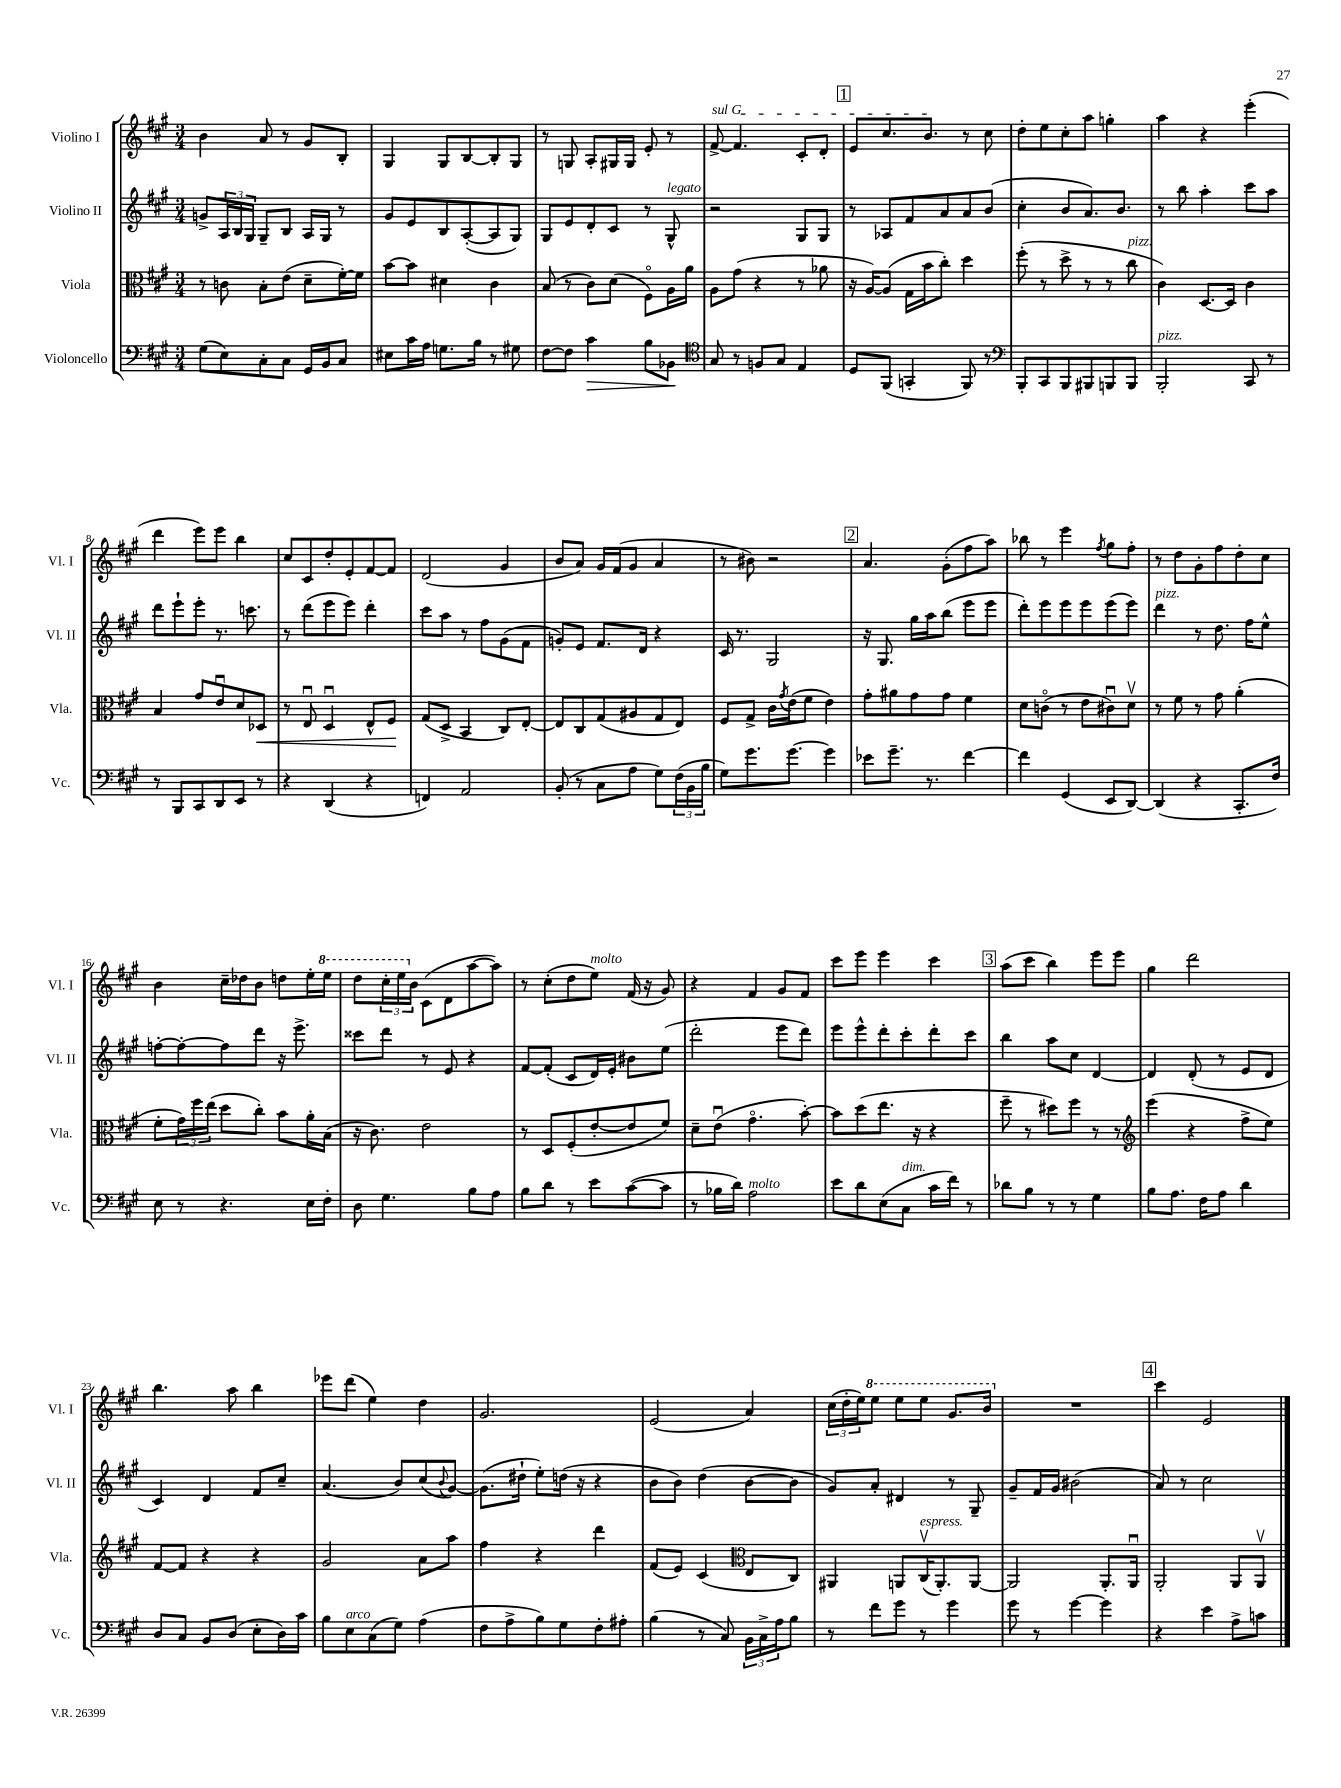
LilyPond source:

<<
\new StaffGroup <<
\new Staff = "s0" \with { instrumentName = "Violino I" shortInstrumentName = "Vl. I" } {
    \clef treble \key a \major \numericTimeSignature \time 3/4
    b'4 a'8 r8 gis'8 b8-. |
    gis4 gis8 b8~ b8-. gis8 |
    r8 g8 a8-. gis16 gis16 e'8-. r8 |
    \once \override TextSpanner.bound-details.left.text = \markup { \italic "sul G" } fis'8~->\startTextSpan fis'4. cis'8-. d'8-. |
    \mark \markup { \box "1" } e'8 cis''8. b'8.\stopTextSpan r8 cis''8 |
    d''8-. e''8 cis''8-. a''8 g''4-. |
    a''4 r4 e'''4-.( |
    d'''4 e'''8) e'''8 b''4 |
    cis''8 cis'8 d''8-. e'8-. fis'8~ fis'8 |
    d'2( gis'4 |
    b'8 a'8) gis'16 fis'16( gis'8 a'4 |
    r8 bis'8) r2 |
    \mark \markup { \box "2" } a'4. gis'8-.( fis''8 a''8) |
    bes''8 r8 e'''4 \acciaccatura { fis''8 } gis''8 fis''8-. |
    r8 d''8 gis'8-. fis''8 d''8-. cis''8 |
    b'4 cis''16-- des''16 b'8 d''8 e''16-. \ottava #1 e'''16 |
    d'''8 \tuplet 3/2 { cis'''16-. e'''16 \ottava #0 b'16 } cis'8( d'8 a''8~ a''8) |
    r8 cis''8-.( d''8 e''8^\markup { \italic "molto" }) fis'16( r16 gis'8) |
    r4 fis'4 gis'8 fis'8 |
    cis'''8 e'''8 e'''4 cis'''4 |
    \mark \markup { \box "3" } a''8( cis'''8 b''4) e'''8 e'''8 |
    gis''4 d'''2 |
    b''4. a''8 b''4 |
    ees'''8 d'''8( e''4) d''4 |
    gis'2. |
    e'2( a'4) |
    \tuplet 3/2 { cis''16( d''16-. e''16) } \ottava #1 e'''8 e'''8 e'''8 gis''8. b''16 \ottava #0 |
    R2. |
    \mark \markup { \box "4" } cis'''4 e'2 \bar "|." |
}
\new Staff = "s1" \with { instrumentName = "Violino II" shortInstrumentName = "Vl. II" } {
    \clef treble \key a \major \numericTimeSignature \time 3/4
    g'8-> \tuplet 3/2 { a16 b16 gis16 } gis8-- b8 a16 gis16 r8 |
    gis'8 e'8 b8 a8~-.( a8 gis8) |
    gis8 e'8 d'8-. cis'8 r8 gis8-^^\markup { \italic "legato" } |
    r2 gis8 gis8 |
    \mark \markup { \box "1" } r8 aes8 fis'8 a'8 a'8 b'8( |
    cis''4-. b'8 a'8.) b'8. |
    r8 b''8 a''4-. cis'''8 a''8 |
    d'''8 e'''8-! e'''8-. r8. c'''8. |
    r8 d'''8( e'''8 e'''8) d'''4-. |
    cis'''8 a''8 r8 fis''8 gis'8( fis'8 |
    g'8-.) e'8 fis'8. d'16 r4 |
    cis'16 r8. gis2 |
    \mark \markup { \box "2" } r16 gis8. gis''16 a''16 b''8( e'''8 e'''8 |
    d'''8-.) e'''8 e'''8 e'''8 e'''8( e'''8) |
    d'''4^\markup { \italic "pizz." } r8 d''8. fis''16 e''8-^ |
    f''8~-. f''8~-. f''8 d'''8 r16 e'''8.-> |
    cisis'''8 d'''8 r8 e'8 r4 |
    fis'8~ fis'8-.( cis'8 d'16) e'16-. bis'8 e''8( |
    d'''2-. e'''8 d'''8) |
    e'''8 e'''8-^ d'''8-. cis'''8-. d'''8-. cis'''8 |
    \mark \markup { \box "3" } b''4 a''8 cis''8 d'4~ |
    d'4 d'8-.( r8 e'8 d'8 |
    cis'4) d'4 fis'8 cis''8-- |
    a'4.( b'8) cis''8( \appoggiatura { b'8 } gis'8~) |
    gis'8.( dis''16-! e''8-.) d''16( r16 r4 |
    b'8 b'8) d''4( b'8~ b'8 |
    gis'8) a'8-. dis'4 r8 gis8-- |
    gis'8-- fis'16 gis'16 bis'2( |
    \mark \markup { \box "4" } a'8) r8 cis''2 \bar "|." |
}
\new Staff = "s2" \with { instrumentName = "Viola" shortInstrumentName = "Vla." } {
    \clef alto \key a \major \numericTimeSignature \time 3/4
    r8 c'8 b8-. e'8( d'8-- fis'16~-.) fis'16 |
    b'8~ b'8 dis'4 cis'4 |
    b8( r8 cis'8) d'8( fis8\flageolet) a16 a'16 |
    a8 gis'8( r4 r8 aes'8 |
    \mark \markup { \box "1" } r16 a16~) a8( gis16 b'16 cis''8-.) d''4 |
    fis''8-.( r8 d''8-> r8 r8 cis''8^\markup { \italic "pizz." } |
    cis'4) d8.~ d16 cis'4 |
    b4 gis'8 e'8\downbow d'8 des8\< |
    r8 e8\downbow d4\downbow e8-^ fis8\! |
    gis8( d8-> b,4 cis8) e8~-. |
    e8 cis8 gis8( ais8 gis8 e8) |
    fis8 gis8-> cis'16 \acciaccatura { gis'8 } e'16( fis'8 e'4) |
    \mark \markup { \box "2" } gis'8-. ais'8 gis'8 gis'8 fis'4 |
    d'8 c'8\flageolet( r8 e'8 cis'8\downbow) d'8\upbow |
    r8 fis'8 r8 gis'8 a'4-.( |
    fis'8-. \tuplet 3/2 { gis'16) fis''16 e''16( } d''8 cis''8-.) b'8 a'16-. b16( |
    r16 cis'8.) e'2 |
    r8 d8 fis8-.( e'8~-. e'8 fis'8) |
    d'8-- e'8\downbow( gis'4.\flageolet b'8~-.) |
    b'8 d''8( e''8. r16 r4 |
    \mark \markup { \box "3" } fis''8-- r8 dis''8) fis''8 r8 r8 |
    \clef treble e'''4( r4 fis''8-> e''8) |
    fis'8~ fis'8 r4 r4 |
    gis'2 a'8 a''8 |
    fis''4 r4 d'''4 |
    fis'8( e'8) cis'4( \clef alto e8 cis8) |
    ais,4 a,8 cis16\upbow^\markup { \italic "espress." }( a,8.-.) a,8~ |
    a,2 a,8.-. a,16\downbow |
    \mark \markup { \box "4" } a,2-. a,8 a,8\upbow \bar "|." |
}
\new Staff = "s3" \with { instrumentName = "Violoncello" shortInstrumentName = "Vc." } {
    \clef bass \key a \major \numericTimeSignature \time 3/4
    gis8( e8) cis8-. cis8 gis,16 b,16 cis8 |
    eis8 cis'16 a16 g8. b16 r8 gis8 |
    fis8~ fis8 cis'4\> b8 bes,8\! |
    \clef tenor gis8 r8 f8 gis8 e4 |
    \mark \markup { \box "1" } d8 fis,8( g,4-. fis,8) r8 |
    \clef bass b,,8-. cis,8 b,,8 bis,,8 b,,8 b,,8 |
    b,,2-.^\markup { \italic "pizz." } cis,8 r8 |
    r8 b,,8 cis,8 d,8 e,8 r8 |
    r4 d,4( r4 |
    f,4) a,2 |
    b,8-.( r8 cis8 a8 gis8) \tuplet 3/2 { fis16( b,16 b16 } |
    gis8) gis'8. gis'8.~ gis'4 |
    \mark \markup { \box "2" } ees'8 gis'8.-- r8. fis'4~ |
    fis'4 gis,4( e,8 d,8~) |
    d,4( r4 cis,8.-. fis16) |
    e8 r8 r4. e16 fis16-. |
    d8 gis4. b8 a8 |
    b8 d'8 r8 e'8 cis'8~( cis'8 |
    r8 bes16 d'16) a2^\markup { \italic "molto" } |
    e'8 d'8 e8( cis8^\markup { \italic "dim." } cis'16 fis'16) r8 |
    \mark \markup { \box "3" } des'8 b8 r8 r8 gis4 |
    b8 a8. fis16 a8 d'4 |
    d8 cis8 b,8 d8( e8-. d16) cis'16 |
    b8 e8^\markup { \italic "arco" } cis8( gis8) a4( |
    fis8 a8-> b8) gis8 fis8-. ais8-. |
    b4( r8 cis8) \tuplet 3/2 { b,16 cis16-> a16 } b8 |
    r8 fis'8 gis'8 r8 gis'4 |
    gis'8 r8 gis'4~ gis'4 |
    \mark \markup { \box "4" } r4 e'4 a8-> c'8 \bar "|." |
}
>>
>>
